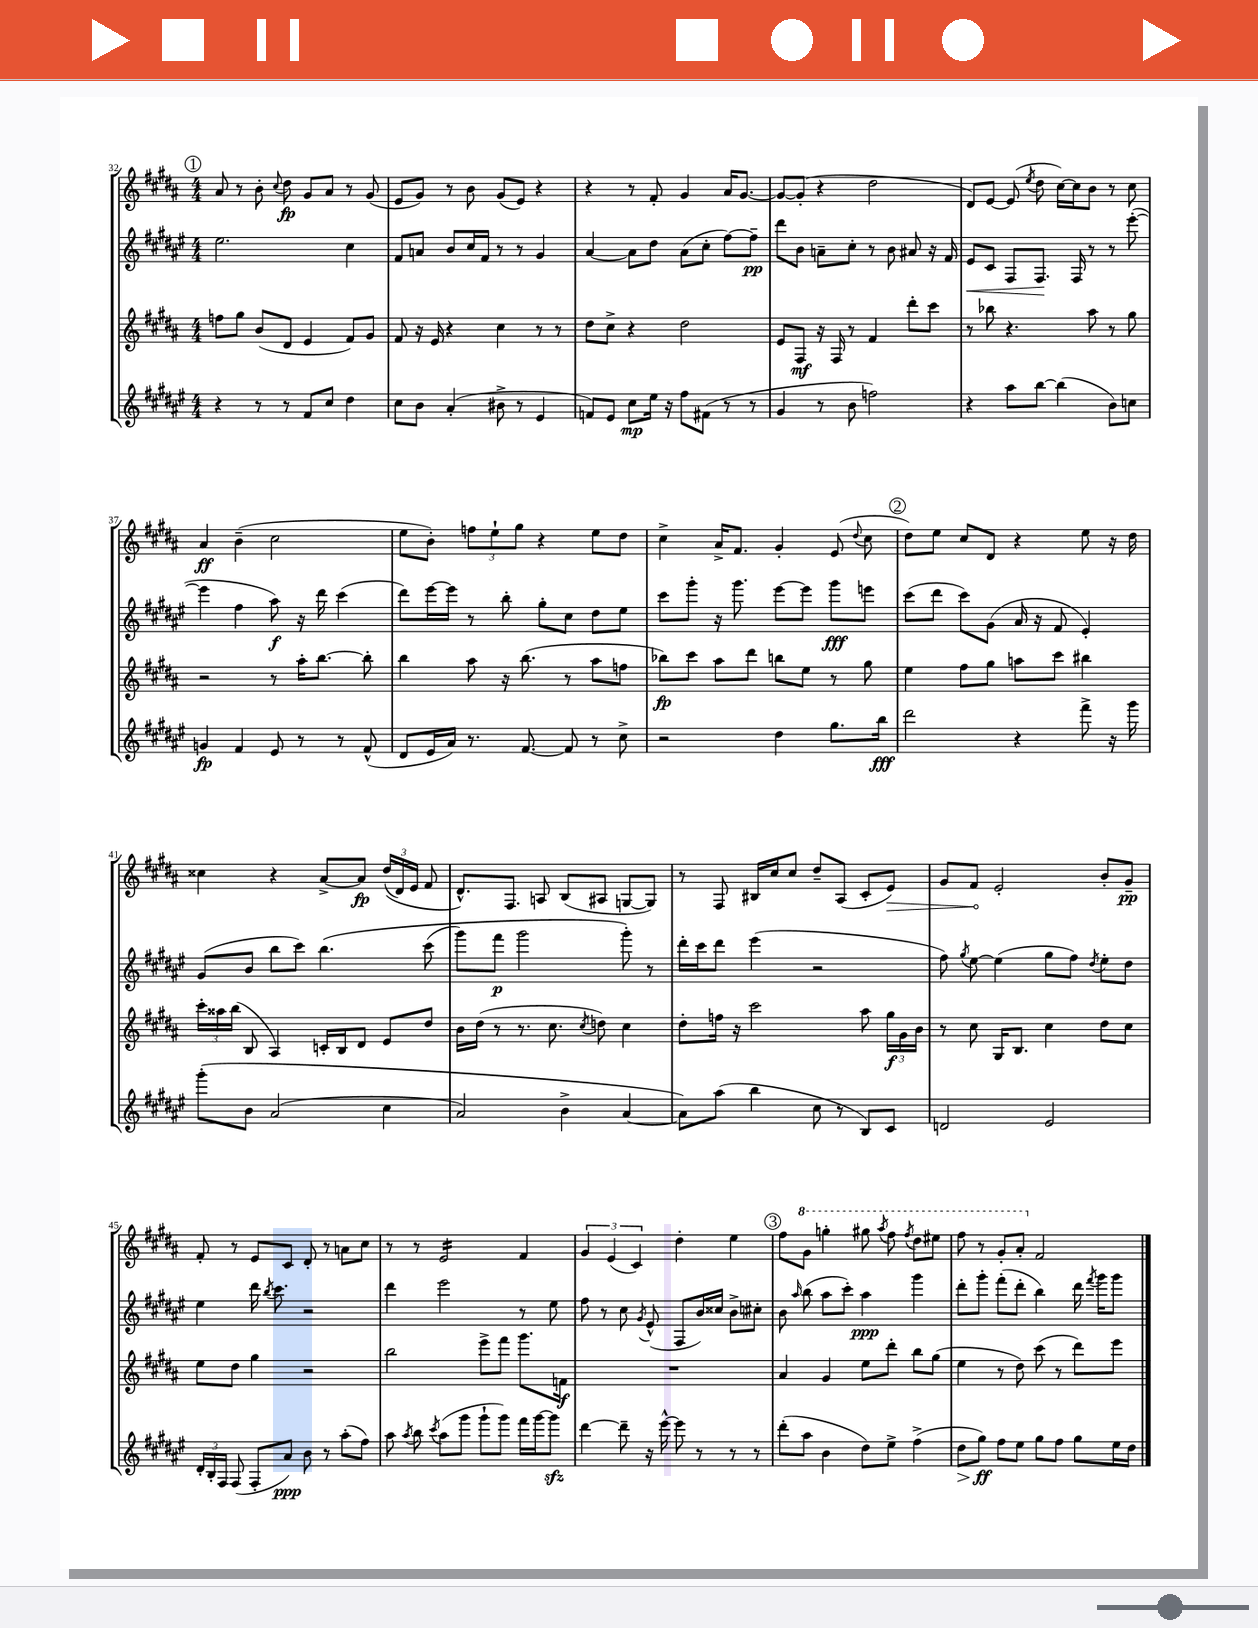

**kern	**kern	**kern	**kern
*staff4	*staff3	*staff2	*staff1
*clefG2	*clefG2	*clefG2	*clefG2
*k[f#c#g#d#a#e#]	*k[f#c#g#d#a#]	*k[f#c#g#d#a#e#]	*k[f#c#g#d#a#]
*M4/4	*M4/4	*M4/4	*M4/4
4r	8ff	2.ee#	8a#
.	8gg#	.	8r
8r	(8b	.	8b'
.	.	.	8qqcc#
8r	8d#	.	8dd#
8f#	4e	.	8g#
8cc#	.	.	8a#
4dd#	8f#)	4cc#	8r
.	8g#	.	(8g#
=	=	=	=
8cc#	8f#	8f#	8e
8b	16r	8a	8g#)
.	16e	.	.
(4a#'	4r	8b	8r
.	.	16cc#	8b
.	.	16f#	.
8b#^	4cc#	8r	(8g#
8r	.	8r	8e)
4e#	8r	4g#	4r
.	8r	.	.
=	=	=	=
8f)	8dd#	[4a#	4r
8e#	8cc#^	.	.
8cc#	4r	8a#]	8r
16ee#	.	8dd#	8f#'
16r	.	.	.
8ff#	2dd#	(8a#	4g#
(8f#	.	8cc#'	.
8r	.	[8ff#)	16a#
.	.	.	[8.g#
8r	.	8ff#~]	.
=	=	=	=
4g#	8e	8ddd#	8g#_
.	8F#	8b	(8g#']
8r	16r	8a~	4r
.	16F#	.	.
8b	8r	8cc#'	.
2ff)	4f#	8r	2dd#
.	.	8b	.
.	8ddd#'	8a#	.
.	8ccc#	16r	.
.	.	16f#	.
=	=	=	=
4r	8r	8e#	8d#)
.	8bb-	8c#	[8e
8aa#	4.r	8F#	(8e]
.	.	.	8qee
[8bb	.	8.F#	8dd#
(4bb]	.	.	[16cc#)
.	.	16F#	16cc#]
.	8aa#	8r	8b
8b)	8r	8r	8r
8cc	8gg#	([8eee#'	8cc#
=	=	=	=
4g	2r	4eee#]	4a#
4f#	.	4ff#	(4b~
8e#	8r	8aa#)	2cc#
8r	16aa#'	16r	.
.	[8.bb	16ddd#	.
8r	.	(4ccc#	.
(8f#^^	8bb']	.	.
=	=	=	=
8d#	4bb	8ddd#)	8ee
16e#	.	[16eee#	8b')
16a#)	.	16eee#]	.
8.r	8aa#	8r	12ff
.	.	.	12ee`
.	16r	8bb'	.
.	.	.	12gg#
[8.f#	(8.bb	.	.
.	.	8gg#'	4r
8f#]	8r	8cc#	.
8r	8aa#	8dd#	8ee
8cc#^	8ff	8ee#	8dd#
=	=	=	=
2r	8bb-)	8ccc#	4cc#^
.	8ccc#	8ggg#'	.
.	8aa#	16r	16a#^
.	.	8.ggg#	8.f#
.	8ddd#	.	.
4dd#	8bb	[8eee#	4g#'
.	8ee	8eee#]	.
8.gg#	8r	8ggg#	(8e
.	.	.	8qqdd#
.	8gg#	8eee	8cc#
16bb	.	.	.
=	=	=	=
2ddd#	4ee	(8ccc#	8dd#)
.	.	8ddd#	8ee
.	8ff#	8ccc#)	8cc#
.	8gg#	(8g#	8d#
4r	8aa	16a#	4r
.	.	16r	.
.	8ccc#	8f#	.
8fff#^	4bb#	4e#')	8ee
16r	.	.	16r
16ggg#	.	.	16dd#
=	=	=	=
&(8ggg#'	24ccc#'	(8g#	4cc##
.	24aa##	.	.
.	(24bb	.	.
8b	8B	8b	.
(2a#	4A#)	8bb	4r
.	.	8ccc#)	.
.	16c'	&(4.bb	[8a#^
.	16B	.	.
.	8d#	.	8a#]
4cc#	8e	.	&((24dd#
.	.	.	24d#)
.	.	.	24e
.	8dd#	(8ccc#	8f#
=	=	=	=
2a#)	16b	8ggg#)	8.d#^^&)
.	(16dd#	.	.
.	8r	8fff#	.
.	.	.	8.F#
.	8.r	2ggg#	.
.	.	.	8A
.	8.cc#	.	.
4b^	.	.	(8B
.	8qcc#	.	.
.	8dd)	.	8A#
[4a#	4cc#	8ggg#'&)	[8G
.	.	8r	8G])
=	=	=	=
8a#]&)	8dd#'	16ddd#'	8r
.	.	16ccc#	.
(8aa#	16ff	8ddd#	8F#
.	16r	.	.
4bb	2ccc#	(4eee#	16B#
.	.	.	16cc#
.	.	.	8cc#
8cc#	.	2r	8dd#~
8r	.	.	(8A#
8B)	8aa#	.	8c#'
8c#	24gg#	.	8e)
.	24g#	.	.
.	24b	.	.
=	=	=	=
2d	8r	8ff#)	8g#
.	.	8qgg#	.
.	8cc#	[8ee#	8f#
.	16G#	(4ee#]	2e'
.	8.B	.	.
2e#	4cc#	8gg#	.
.	.	8ff#)	.
.	.	8qdd#	.
.	8dd#	8ee#'	8b'
.	8cc#	8dd#	8g#~
=	=	=	=
24d#'	8ee	4ee#	8f#'
24B'	.	.	.
24F#	.	.	.
(8F#	8dd#	.	8r
8F#'	4gg#	16ddd#	8e
.	.	8qbb	.
.	.	8.ccc#	.
8a#)	.	.	8c#
8b	2r	2r	8d#'
8r	.	.	8r
(8aa#'	.	.	8a
8ff#)	.	.	8cc#
=	=	=	=
8aa#	2bb	4ddd#	8r
8qaa#	.	.	.
8bb	.	.	8r
8qccc#	.	.	.
(8aa#	.	2eee#	2e
8ggg#	.	.	.
8ggg#`	8eee^	.	.
8ggg#)	8fff#	.	.
16fff#	8.ggg#	8r	4f#
[16ggg#	.	.	.
8ggg#]	.	8ee#	.
.	16f	.	.
=	=	=	=
[4ddd#	1r	8ff#	6g#
.	.	8r	.
.	.	.	(6e
8ddd#~]	.	8cc#	.
.	.	.	6c#)
.	.	8qg#	.
16r	.	(8e#^^	.
[16eee#^^	.	.	.
8eee#]	.	8F#	4dd#'
8r	.	16b)	.
.	.	16cc##	.
8r	.	8b^	4ee
8r	.	8cc#'	.
=	=	=	=
(8ddd#'	4a#	8b	8ff#
.	.	16qqaa#	.
8aa#	.	(8bb	8gg#
4b	4g#	8aa#	4ggg'
.	.	8ccc#')	.
8dd#)	8ee	4aa#	8ggg#
.	.	.	8qaaa#
8ee#^	8ddd#'	.	8fff#
.	.	.	8qfff#
(4ff#^	8bb	4ggg#	8ddd#
.	(8gg#	.	8eee#
=	=	=	=
8dd#	4ee	8ddd#'	8fff#
8gg#)	.	8ggg#'	8r
8ff#	8r	(8fff#'	8gg#'
8ee#	8dd#)	8ddd#'	8aa#'
8gg#	(8ccc#	4bb)	2f#
8ff#	8r	.	.
8gg#	8ddd#)	16ddd#	.
.	.	8qfff#	.
.	.	16ggg#	.
16ee#	8eee	8ggg#	.
16dd#	.	.	.
==	==	==	==
*-	*-	*-	*-
